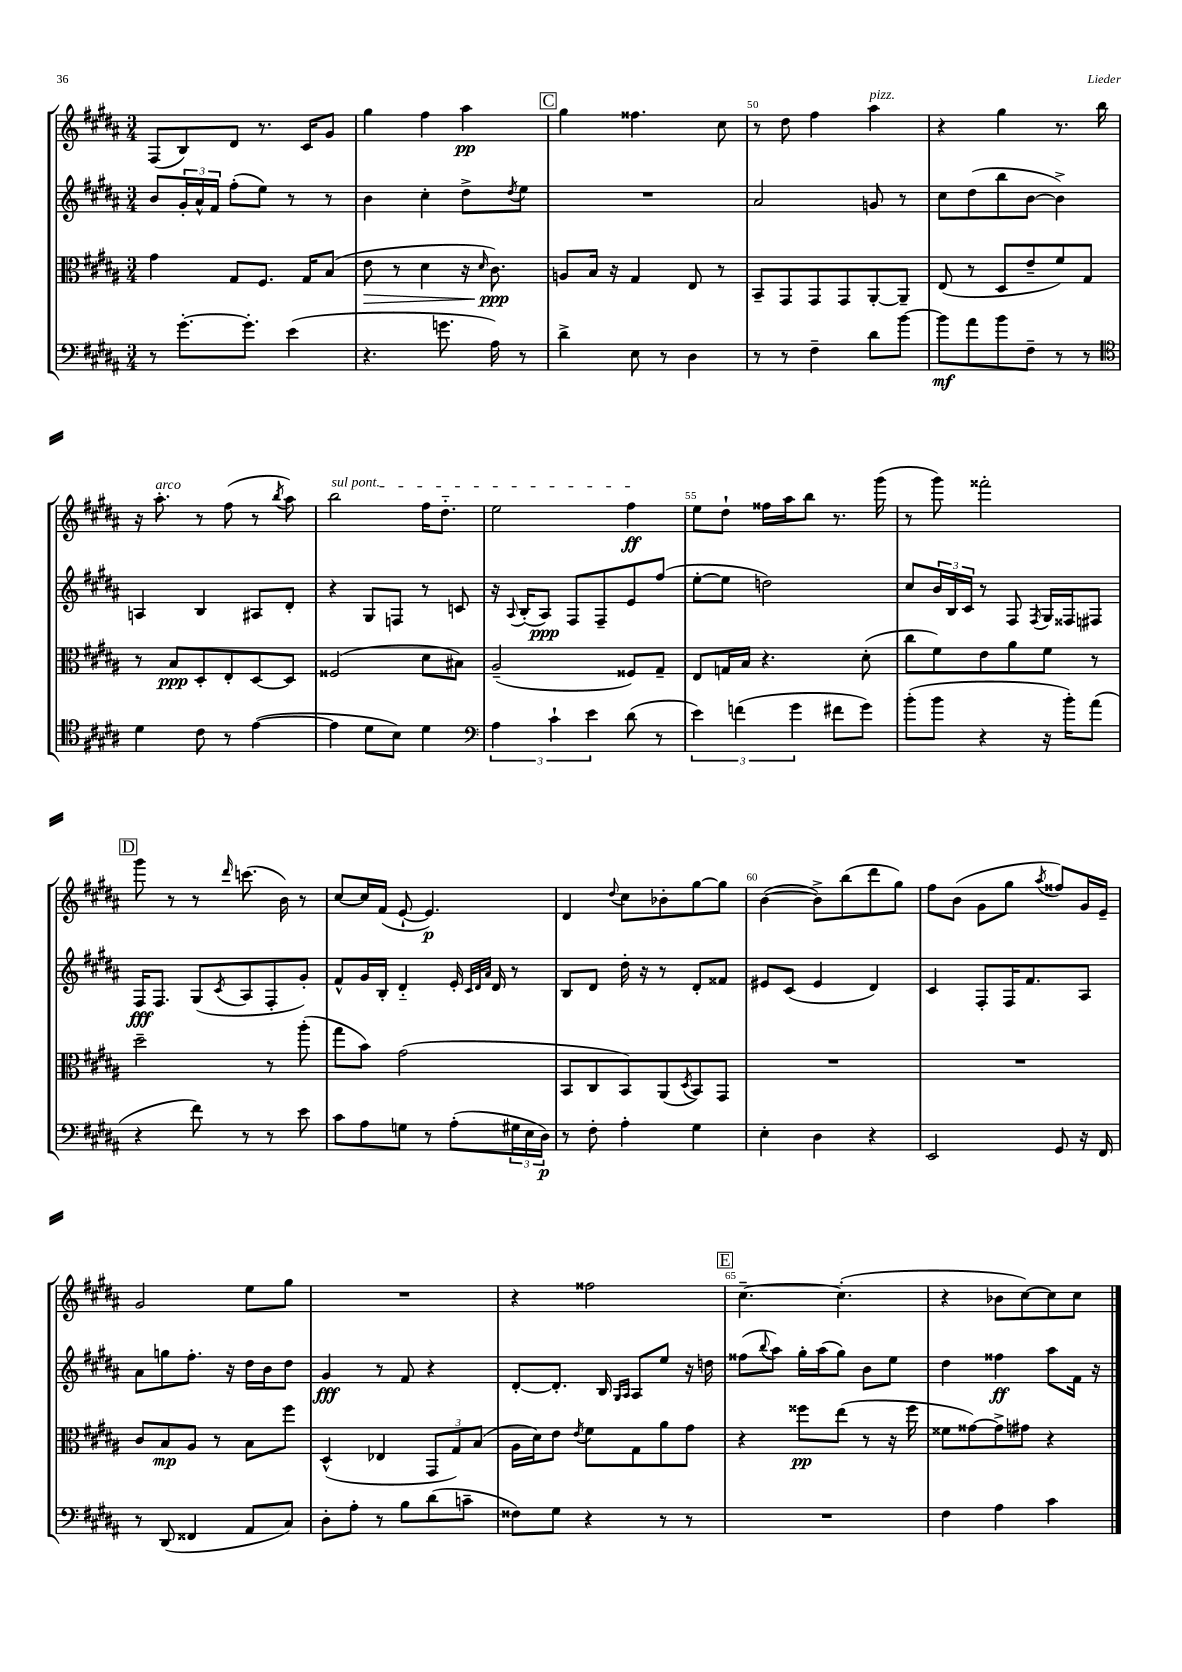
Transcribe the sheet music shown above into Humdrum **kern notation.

**kern	**kern	**kern	**kern
*staff4	*staff3	*staff2	*staff1
*clefF4	*clefC3	*clefG2	*clefG2
*k[f#c#g#d#a#]	*k[f#c#g#d#a#]	*k[f#c#g#d#a#]	*k[f#c#g#d#a#]
*M3/4	*M3/4	*M3/4	*M3/4
8r	4g#	8b	(8F#
[8.g#'	.	24g#'	8B)
.	.	24a#^^	.
.	.	24f#	.
.	8G#	(8ff#'	8d#
8.g#']	.	.	.
.	8.F#	8ee)	8.r
(4e	.	8r	.
.	16G#	.	16c#
.	(8B	8r	8g#
=	=	=	=
4.r	8e	4b	4gg#
.	8r	.	.
.	4d#	4cc#'	4ff#
8.g	.	.	.
.	16r	8dd#^	4aa#
.	16qqd#	.	.
16A#)	8.c#)	.	.
.	.	8qdd#	.
8r	.	8ee	.
=	=	=	=
4d#^	8A	2.r	4gg#
.	16B	.	.
.	16r	.	.
8E	4G#	.	4.ff##
8r	.	.	.
4D#	8E	.	.
.	8r	.	8cc#
=	=	=	=
8r	8BB~	2a#	8r
8r	8GG#	.	8dd#
4F#~	8GG#	.	4ff#
.	8GG#	.	.
8d#	[8AA#'	8g	4aa#
[8b	8AA#~]	8r	.
=	=	=	=
8b]	(8E	8cc#	4r
8a#	8r	(8dd#	.
8b	8D#	8bb	4gg#
8F#~	8e~	[8b	.
8r	8f#)	4b^])	8.r
8r	8G#	.	.
.	.	.	16bb
=	=	=	=
*clefC4	*	*	*
4d#	8r	4A	16r
.	.	.	8.aa#'
.	8B	.	.
8c#	8D#'	4B	8r
8r	8E'	.	(8ff#
([4e	[8D#	8A#	8r
.	.	.	8qbb
.	8D#]	8d#'	8aa#)
=	=	=	=
4e]	(2F##	4r	2bb
8d#	.	8G#	.
8B)	.	8F	.
4d#	8d#	8r	16ff#
.	.	.	8.dd#'~
.	8B#)	8c	.
=	=	=	=
*clefF4	*	*	*
6A#	(2A#~	16r	2ee
.	.	8qqA#	.
.	.	(16B'	.
.	.	8A#)	.
6c#`	.	.	.
.	.	8F#	.
6e	.	.	.
.	.	8F#~	.
(8d#	8F##)	8e	4ff#
8r	8G#~	(8ff#	.
=	=	=	=
6e)	8E	[8ee'	8ee
.	16G	8ee]	8dd#`
(6f	.	.	.
.	16B	.	.
.	4.r	2dd)	16ff##
.	.	.	16aa#
6g#	.	.	.
.	.	.	8bb
8f#	.	.	8.r
8g#)	(8d#'	.	.
.	.	.	(16ggg#
=	=	=	=
(8b'	8cc#	8cc#	8r
8b	8f#)	24b	8ggg#)
.	.	24B	.
.	.	24c#	.
4r	8e	8r	2fff##'
.	8a#	8F#	.
.	.	8qF#	.
16r	8f#	16G#	.
16b')	.	16F##	.
(8a#	8r	8F#	.
=	=	=	=
4r	2dd#~	16F#	8ggg#
.	.	8.F#	.
.	.	.	8r
8f#)	.	(8G#	8r
.	.	8qc#	16qqddd#
8r	.	8A#	(8.ccc
8r	8r	8F#'	.
.	.	.	16b)
8e	(8aa#'	8g#')	8r
=	=	=	=
8c#	8gg#	8f#^^	[8cc#
8A#	8b)	16g#	16cc#]
.	.	16B'	(16f#
8G	(2g#	4d#'~	[8e`
8r	.	.	4.e])
(8A#'	.	16e'	.
.	.	32qqc#	.
.	.	32qqd#	.
.	.	32qqa#	.
.	.	16d#	.
24G#	.	8r	.
24E	.	.	.
24D#)	.	.	.
=	=	=	=
8r	8BB	8B	4d#
8F#'	8C#	8d#	.
.	.	.	8qqdd#
4A#'	8BB)	16dd#'	8cc#
.	.	16r	.
.	(8AA#	8r	8b-'
.	8qD#	.	.
4G#	8BB)	8d#'	[8gg#
.	8GG#	8f##	8gg#]
=	=	=	=
4E'	2.r	8e#	([4b
.	.	(8c#	.
4D#	.	4e#	8b^])
.	.	.	(8bb
4r	.	4d#)	8ddd#
.	.	.	8gg#)
=	=	=	=
2EE	2.r	4c#	8ff#
.	.	.	(8b
.	.	8F#'	8g#
.	.	16F#	8gg#
.	.	8.f#	.
.	.	.	8qaa#
8GG#	.	.	8ff##)
16r	.	8A#	16g#
16FF#	.	.	16e~
=	=	=	=
8r	8c#	8a#	2g#
(8DD#	8B	8gg	.
4FF##	8A#	8.ff#'	.
.	8r	.	.
.	.	16r	.
8AA#	8B	16dd#	8ee
.	.	16b	.
8C#)	8ff#	8dd#	8gg#
=	=	=	=
8D#'	(4D#^^	4g#	2.r
8A#'	.	.	.
8r	4E-	8r	.
8B	.	8f#	.
(8d#	12GG#	4r	.
.	12G#)	.	.
8c~	.	.	.
.	(12B	.	.
=	=	=	=
8F##)	16A#	[8d#'	4r
.	16d#)	.	.
8G#	8e	8.d#']	.
.	8qe	.	.
4r	8f#	.	2ff##
.	.	16B	.
.	.	16qqG#	.
.	.	16qqA#	.
.	8G#	8A#	.
8r	8a#	8ee	.
8r	8g#	16r	.
.	.	16dd	.
=	=	=	=
2.r	4r	(8ff##	[4.cc#~
.	.	8qqbb	.
.	.	8aa#)	.
.	8ff##	16gg#'	.
.	.	(16aa#	.
.	(8ee	8gg#)	(4.cc#']
.	8r	8b	.
.	16r	8ee	.
.	16ff##	.	.
=	=	=	=
4F#	8f##	4dd#	4r
.	[8g##)	.	.
4A#	8g##^]	4ff##	8b-
.	8g#	.	[8cc#)
4c#	4r	8aa#	8cc#]
.	.	16f#	8cc#
.	.	16r	.
==	==	==	==
*-	*-	*-	*-
